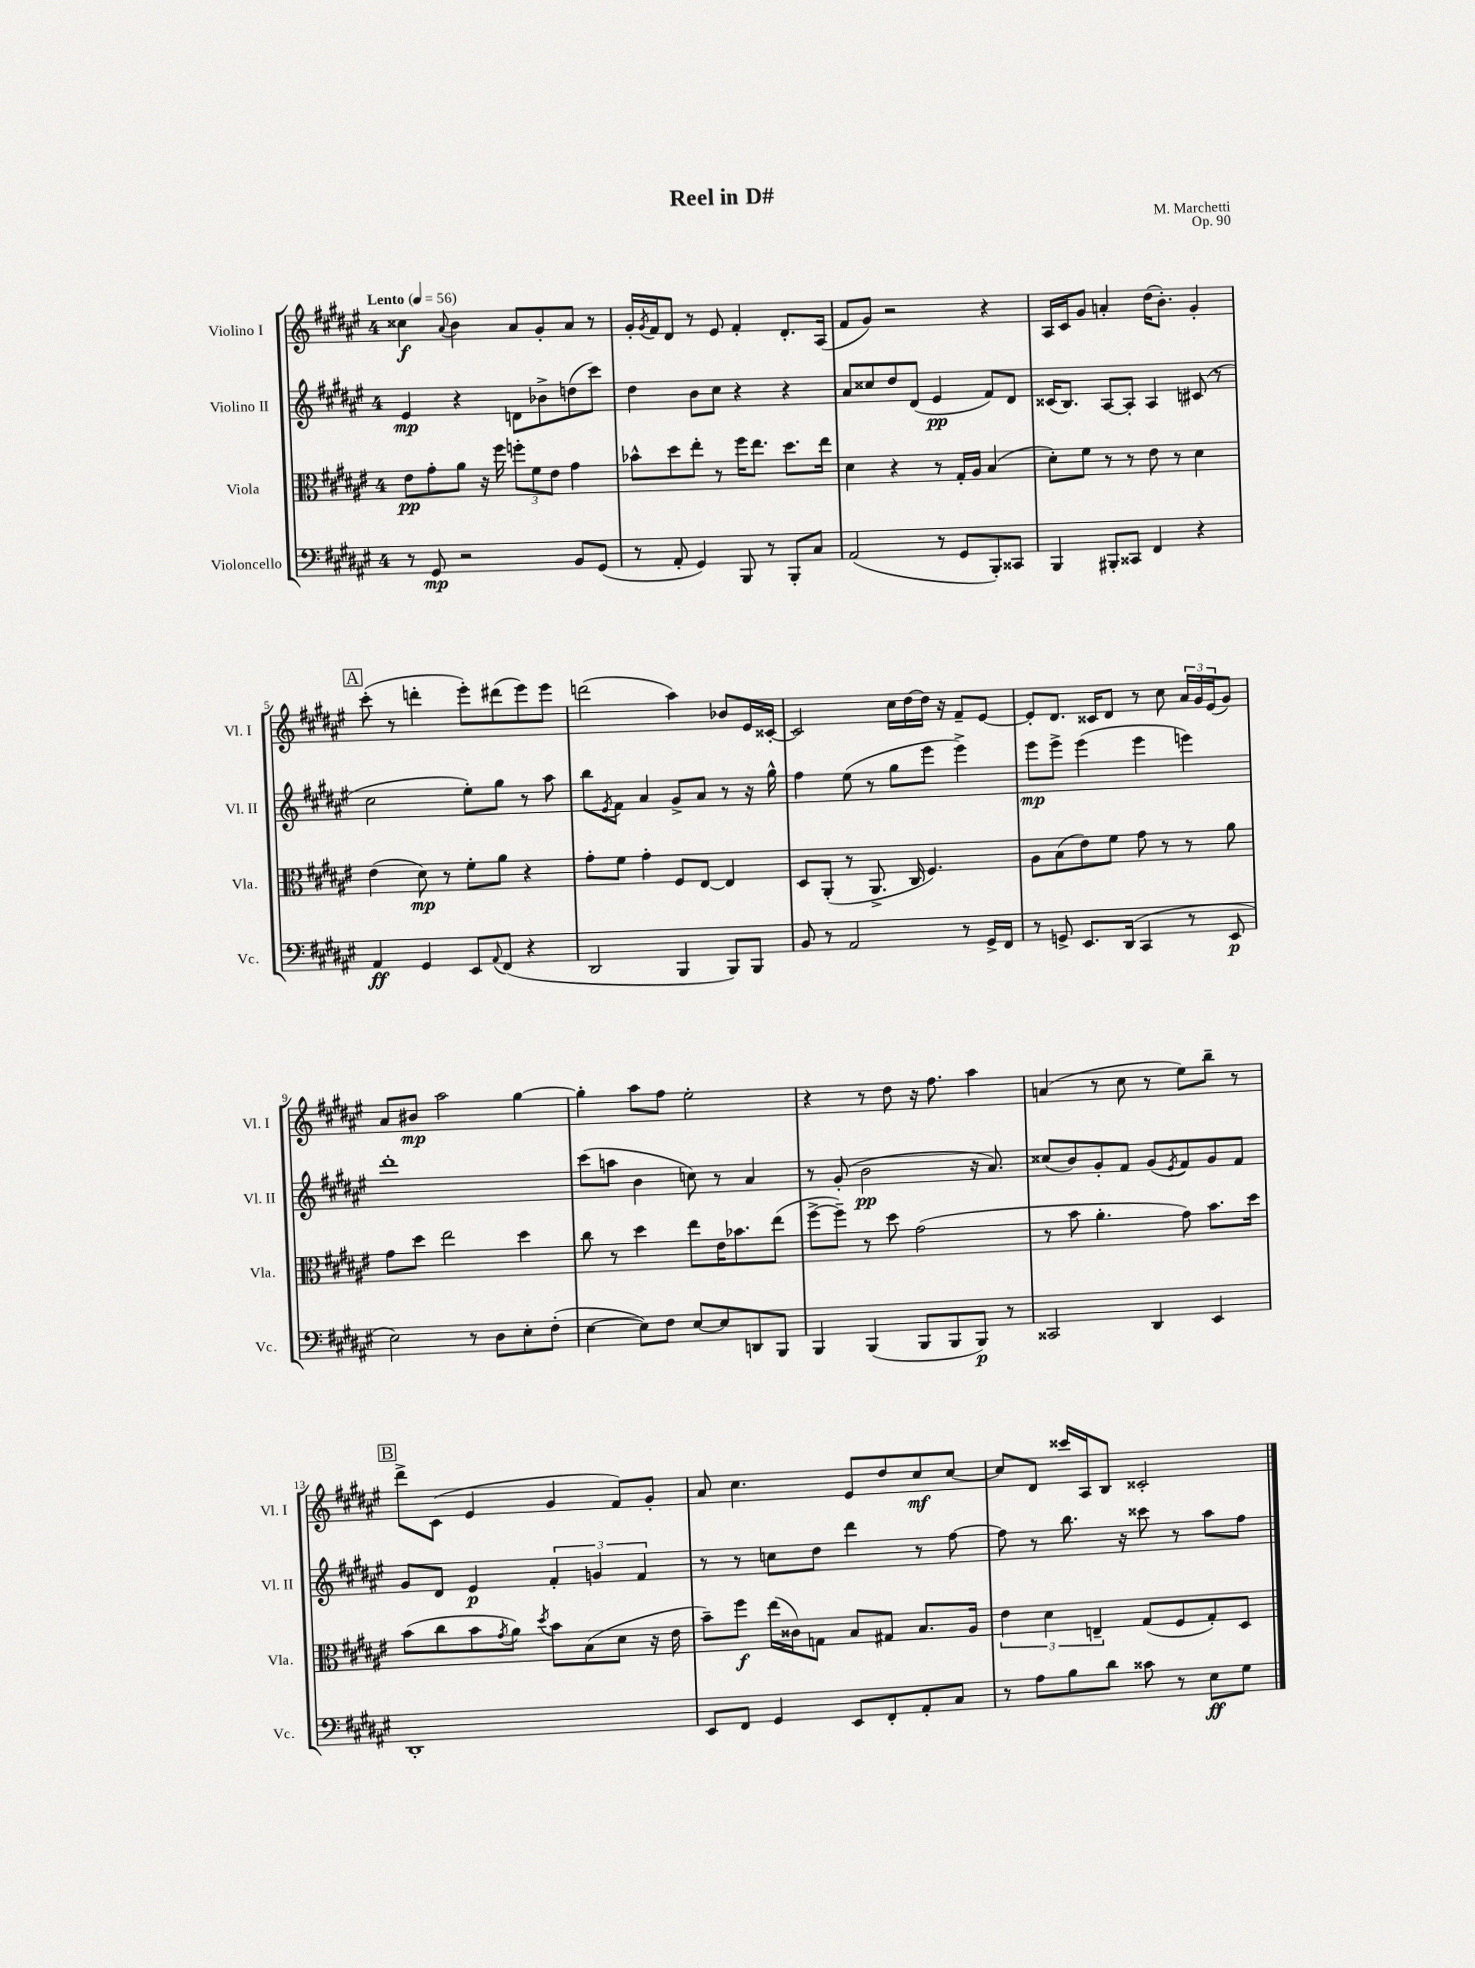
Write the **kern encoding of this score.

**kern	**kern	**kern	**kern
*staff4	*staff3	*staff2	*staff1
*clefF4	*clefC3	*clefG2	*clefG2
*k[f#c#g#d#a#e#]	*k[f#c#g#d#a#e#]	*k[f#c#g#d#a#e#]	*k[f#c#g#d#a#e#]
*M4/4	*M4/4	*M4/4	*M4/4
*MM56	*MM56	*MM56	*MM56
8r	8e#	4e#	4cc##
8GG#	8g#'	.	.
.	.	.	8qqa#
2r	8a#	4r	4b
.	16r	.	.
.	16ff#	.	.
.	12ff'	8d	8a#
.	12f#	.	.
.	.	8b-^	8g#'
.	12e#	.	.
8BB	4g#	(8dd	8a#
(8GG#	.	8ccc#)	8r
=	=	=	=
8r	8b-^^	4dd#	16g#'
.	.	.	8qg#
.	.	.	16f#
8AA#'	8dd#	.	8d#
4GG#)	8ee#'	8b	8r
.	8r	8cc#	8e#
8BBB	16ff#	4r	4f#'
.	8.ee#	.	.
8r	.	.	.
8BBB'	8.dd#	4r	8.d#'
8C#	.	.	.
.	16ee#	.	(16A#
=	=	=	=
(2AA#	4d#	8a#	8f#
.	.	8cc##	8g#)
.	4r	8dd#	2r
.	.	(8d#	.
8r	8r	4e#	.
8GG#	16G#'	.	.
.	16A#	.	.
8BBB')	(4B	8f#)	4r
8CC##	.	8d#	.
=	=	=	=
4BBB	8d#')	(16c##	16A#
.	.	8.B)	16c#
.	8f#	.	8g#
8BBB#'	8r	[8A#	4a'
8CC##	8r	8A#']	.
4FF#	8e#	4A#	(16dd#
.	.	.	8.b')
.	8r	.	.
4r	4d#	(8c#	4g#'
.	.	8r	.
=	=	=	=
4AA#	(4e#	2cc#	(8ccc#'
.	.	.	8r
4GG#	8d#)	.	4ddd'
.	8r	.	.
8EE#	8f#'	8ee#')	8eee#')
8qqAA#	.	.	.
(8FF#	8a#	8gg#	(8ddd#
4r	4r	8r	8eee#)
.	.	8aa#	8eee#
=	=	=	=
2DD#	8g#'	8bb	(2ddd
.	.	8qe#	.
.	8f#	8f#	.
.	4g#'	4a#	.
4BBB	8F#	8g#^	4aa#)
.	[8E#	8a#	.
8BBB)	4E#]	8r	8b-
8BBB	.	16r	16e#
.	.	16gg#^^	[16c##'
=	=	=	=
8BB	8D#	4ff#	2c##]
8r	(8AA#'	.	.
2AA#	8r	(8ee#	.
.	8.AA#^	8r	.
.	.	8gg#	16cc#
.	16C#	.	[16dd#
.	4.F#)	8eee#	16dd#]
.	.	.	16r
8r	.	4eee#^)	8f#~
16GG#^	.	.	[8e#
16FF#	.	.	.
=	=	=	=
8r	8A#	8eee#	8e#']
8GG^	(8B	8eee#^	8.d#
8.EE#	8e#)	(4eee#	.
.	.	.	16c##
.	8f#	.	8d#
(16DD#	.	.	.
4CC#	8g#	4eee#	8r
.	8r	.	8cc#
8r	8r	4eee)	24a#
.	.	.	24g#
.	.	.	(24e#
8EE#	8a#	.	8g#)
=	=	=	=
2E#)	8g#	1ddd#'	8a#
.	8dd#	.	8b#
.	2ee#	.	2aa#
8r	.	.	.
8D#	.	.	.
8E#'	4dd#	.	[4gg#
(8F#'	.	.	.
=	=	=	=
[4E#	8cc#	(8ccc#	4gg#']
.	8r	8aa	.
8E#])	4dd#	4b	8aa#
8F#	.	.	8ff#
[8E#	8ee#	8cc)	2ee#'
8E#]	16e#	8r	.
.	8.b-	.	.
8DD	.	4a#	.
8BBB	(8ee#	.	.
=	=	=	=
4BBB	[8ff#^	8r	4r
.	8ff#~])	(8g#'	.
(4BBB	8r	2b	8r
.	8dd#	.	8dd#
8BBB	(2g#	.	16r
.	.	.	8.ff#
8BBB	.	.	.
8BBB)	.	16r	4aa#
.	.	8.a#)	.
8r	.	.	.
=	=	=	=
2CC##	8r	(8cc##	(4a
.	8b	8b)	.
.	4.a#'	8g#'	8r
.	.	8f#	8cc#
4DD#	.	(8g#	8r
.	.	8qe#	.
.	8g#)	8f#)	8ee#)
4EE#	8.b	8g#	8bb~
.	.	8f#	8r
.	16dd#	.	.
=	=	=	=
1DD#'	(8b	8g#	8ddd#^
.	8cc#	8d#	(8c#
.	8b	4e#	4e#
.	8qg#	.	.
.	8a#)	.	.
.	8qdd#	.	.
.	8b	6f#'	4g#
.	(8B	.	.
.	.	6g	.
.	8d#	.	8f#)
.	.	6f#	.
.	16r	.	8g#'
.	16e#	.	.
=	=	=	=
8EE#	8b~)	8r	8a#
8FF#	8ff#	8r	4.cc#
4GG#	(16ee#	8cc	.
.	16c##)	.	.
.	8G	8dd#	.
8EE#	8B	4ddd#	8e#
8FF#'	8G#	.	8dd#
8AA#'	8.B	8r	8cc#
8C#	.	[8ff#	[8cc#
.	16A#	.	.
=	=	=	=
8r	6e#	8ff#]	8cc#]
8A#	.	8r	8d#
.	6d#	.	.
8B	.	8.bb	16ccc##
.	.	.	16A#
.	6E~	.	.
8d#	.	.	8B
.	.	16r	.
8c##	(8G#	8ccc##	2c##'
8r	8F#	8r	.
8E#	8G#')	8aa#	.
8G#	8D#	8ff#	.
==	==	==	==
*-	*-	*-	*-
